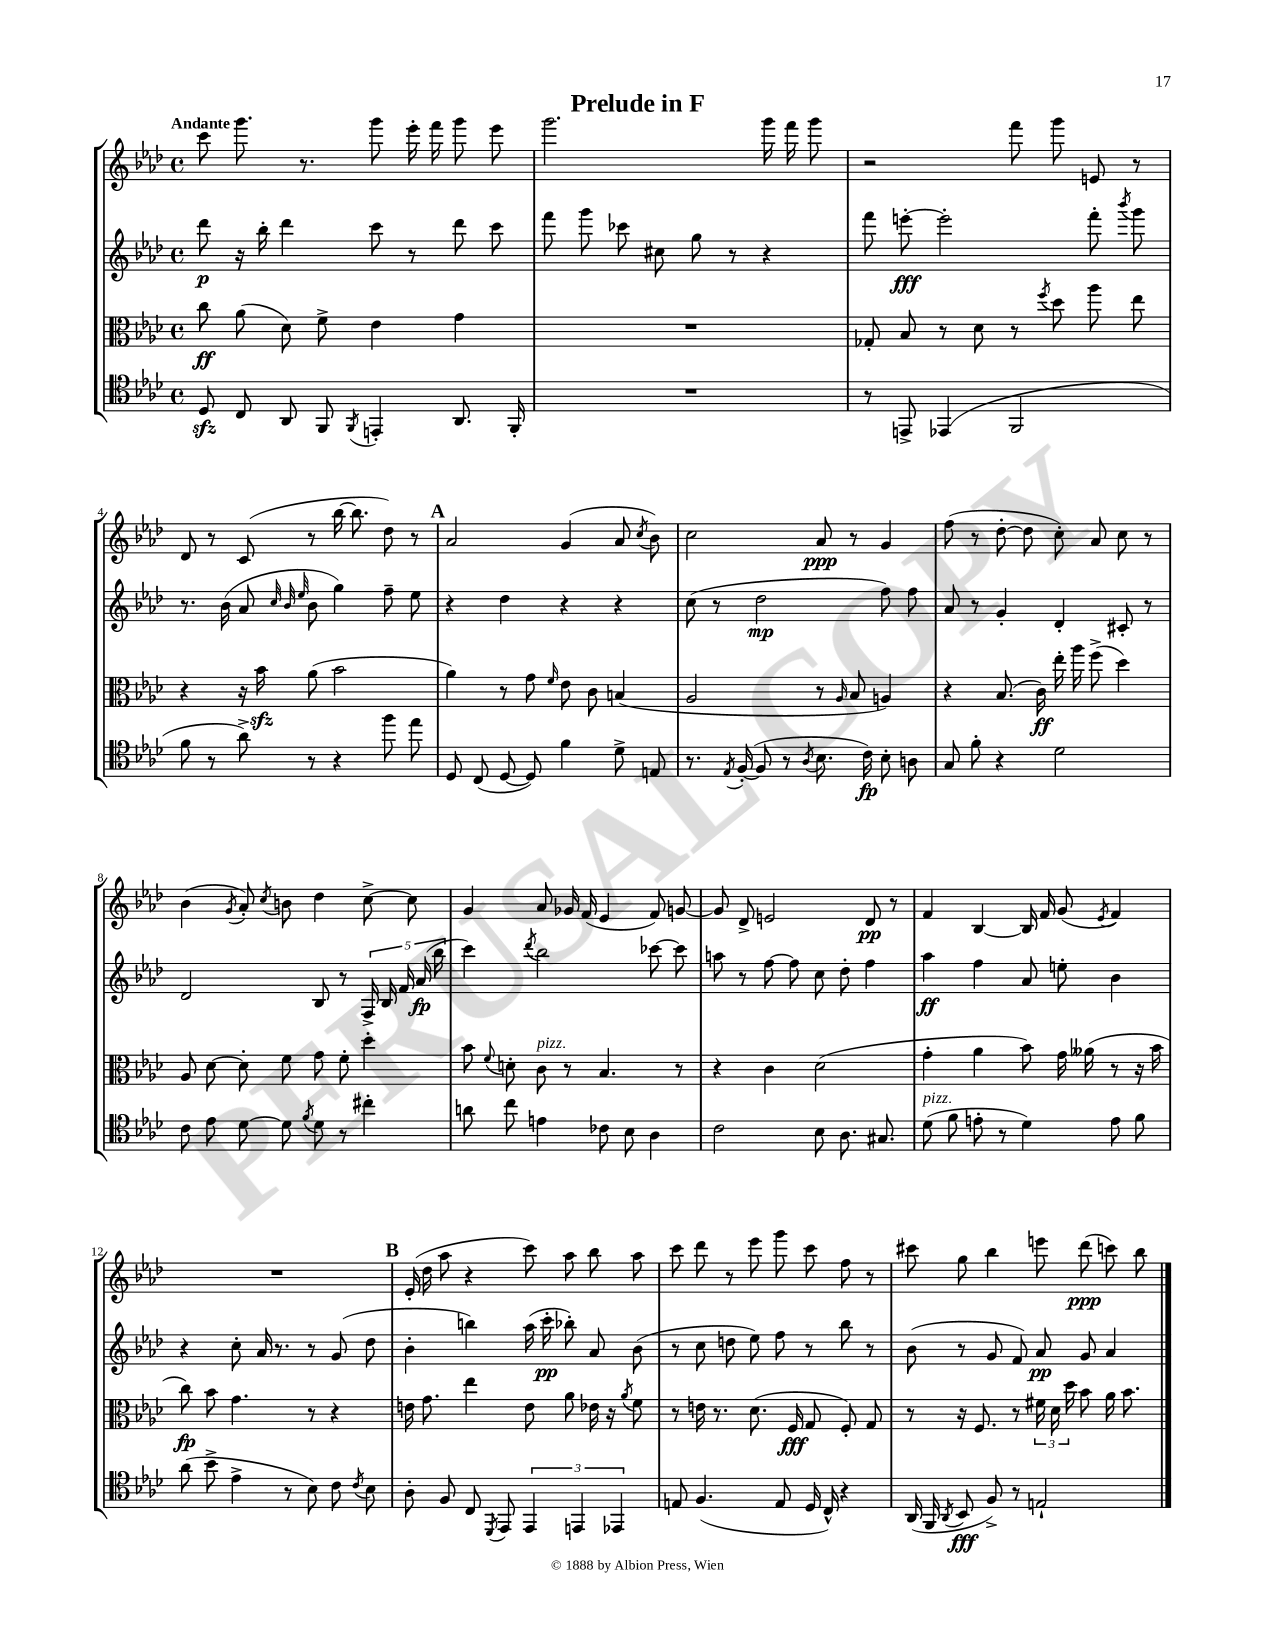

**kern	**kern	**kern	**kern
*staff4	*staff3	*staff2	*staff1
*clefC4	*clefC3	*clefG2	*clefG2
*k[b-e-a-d-]	*k[b-e-a-d-]	*k[b-e-a-d-]	*k[b-e-a-d-]
*M4/4	*M4/4	*M4/4	*M4/4
*met(c)	*met(c)	*met(c)	*met(c)
8D-/	8cc\	8ddd-\	8ccc\
8C/	(8a-\	16r	8.ggg\
.	.	16bb-'\	.
8AA-/	8d-\)	4ddd-\	.
.	.	.	8.r
8FF/	8f^\	.	.
8qFF/	.	.	.
4EE'/	4e-\	8ccc\	8ggg\
.	.	8r	16eee-'\
.	.	.	16fff\
8.AA-/	4g\	8ddd-\	8ggg\
.	.	8ccc\	8eee-\
16FF'/	.	.	.
=	=	=	=
1r	1r	8fff\	2.ggg\
.	.	8ggg\	.
.	.	8ccc-\	.
.	.	8cc#\	.
.	.	8gg\	.
.	.	8r	.
.	.	4r	16ggg\
.	.	.	16fff\
.	.	.	8ggg\
=	=	=	=
8r	8G-'/	8fff\	2r
8EE^/	8B-/	[8eee'\	.
(4EE-/	8r	2eee'\]	.
.	8d-\	.	.
2FF/	8r	.	8fff\
.	8qff/	.	.
.	8dd-\	.	8ggg\
.	8aa-\	8fff'\	8e/
.	.	8qbbb-/	.
.	8ee-\	8ggg\	8r
=	=	=	=
8f\	4r	8.r	8d-/
8r	.	.	8r
.	.	(16b-\	.
8a-^\)	16r	8a-/	(8c/
.	16b-\	.	.
.	.	32qqcc/	.
.	.	32qqb-/	.
.	.	32qqee-/	.
8r	(8a-\	8b-\	8r
4r	2b-\	4gg\)	[16bb-\
.	.	.	8.bb-\]
8ff\	.	8ff~\	8dd-\)
8ee-\	.	8ee-\	8r
=	=	=	=
8D-/	4a-\)	4r	2a-/
(8C/	.	.	.
[8D-/	8r	4dd-\	.
8D-/])	8g\	.	.
.	16qqf/	.	.
4f\	8e-\	4r	(4g/
.	8c\	.	.
8d-^\	(4B/	4r	8a-/
.	.	.	8qcc/
8E/	.	.	8b-\)
=	=	=	=
8.r	2A-/	(8cc\	2cc\
.	.	8r	.
8qE-/	.	.	.
([16F'/	.	.	.
8F/]	.	2dd-\	.
8r	.	.	.
8qA-/	.	.	.
8.B-\	8r	.	8a-/
.	16qqA-/	.	.
.	8B-/	.	8r
16c\)	.	.	.
8B-'\	4A/)	8ff\)	4g/
8A\	.	8ff\	.
=	=	=	=
8G/	4r	8a-/	(8ff\
8f'\	.	8r	8r
4r	(8.B-/	4g'/	[8dd-'\
.	.	.	8dd-\]
.	16c\)	.	.
2d-\	16ee-'\	4d-'/	8cc'\)
.	16aa-\	.	.
.	(8ff^\	.	8a-/
.	4dd-\)	8c#'/	8cc\
.	.	8r	8r
=	=	=	=
8c\	8A-/	2d-/	(4b-\
8e-\	[8d-\	.	.
.	.	.	8qg/
[8d-\	8d-'\]	.	8a-'/)
.	.	.	8qcc/
8d-\]	8f\	.	8b\
8qf/	.	.	.
8d-\	8g\	8B-/	4dd-\
8r	8f'\	8r	.
4cc#'\	4dd-'\	20F^/	[8cc^\
.	.	20B-/	.
.	.	20f/	.
.	.	.	8cc\]
.	.	(20a-/	.
.	.	20bb-\	.
=	=	=	=
8a\	8b-\	4ccc\)	4g/
.	8qqf/	.	.
8cc\	8d'\	.	.
.	.	8qddd-/	.
4e\	8c\	2bb-\	8a-/
.	8r	.	16g-/
.	.	.	(16f/
8c-\	4.B-/	.	4e-/
8B-\	.	.	.
4A-\	.	[8ccc-\	8f/)
.	8r	8ccc-\]	[8g/
=	=	=	=
2c\	4r	8aa\	8g/]
.	.	8r	8d-^/
.	4c\	[8ff\	2e/
.	.	8ff\]	.
8B-\	(2d-\	8cc\	.
8.A-\	.	8dd-'\	.
.	.	4ff\	8d-/
8.G#/	.	.	.
.	.	.	8r
=	=	=	=
(8d-\	4g'\	4aa-\	4f/
8f\	.	.	.
8e'\	4a-\	4ff\	[4B-/
8r	.	.	.
4d-\)	8b-\)	8a-/	16B-/]
.	.	.	16f/
.	16g\	8ee'\	(8g/
.	(16a--\	.	.
.	.	.	8qe-/
8e\	8r	4b-\	4f/)
8f\	16r	.	.
.	16b-\	.	.
=	=	=	=
(8a-\	8cc\)	4r	1r
8b-^\	8b-\	.	.
4e-^\	4.g\	8cc'\	.
.	.	16a-/	.
.	.	8.r	.
8r	.	.	.
8B-\)	8r	8r	.
8c\	4r	(8g/	.
8qc/	.	.	.
8B-\	.	8dd-\	.
=	=	=	=
8A-'\	16e\	4b-'\	(16e-'/
.	8.g\	.	16dd-\
8F/	.	.	8aa-\
8C/	4ee-\	4bb\)	4r
8qDD-/	.	.	.
8EE-/	.	.	.
6EE-/	8e\	(16aa-\	8ccc\)
.	.	16ccc'\	.
.	8a-\	8bb-'\)	8aa-\
6EE/	.	.	.
.	16e-\	8a-/	8bb-\
.	16r	.	.
6EE-/	.	.	.
.	8qa-/	.	.
.	8f\	(8b-\	8aa-\
=	=	=	=
8E/	8r	8r	8ccc\
(4.F/	16e\	8cc\	8ddd-\
.	8.r	.	.
.	.	8dd\	8r
.	(8.d-\	8ee-\)	8eee-\
8E/	.	8ff\	8ggg\
.	16F/	.	.
16D-/	8G/	8r	8ccc\
16C^^/)	.	.	.
4r	8F'/)	8bb-\	8ff\
.	8G/	8r	8r
=	=	=	=
(16AA-/	8r	(8b-\	8ccc#\
16FF/	.	.	.
8qAA-/	.	.	.
8BB-/	16r	8r	8gg\
.	8.F/	.	.
8F^/)	.	8g/	4bb-\
8r	8r	8f/)	.
2E`/	24f#\	8a-/	8eee\
.	24d-\	.	.
.	24dd-\	.	.
.	8b-\	8g/	(8ddd-\
.	16a-\	4a-/	8ccc\)
.	8.b-\	.	.
.	.	.	8bb-\
==	==	==	==
*-	*-	*-	*-
